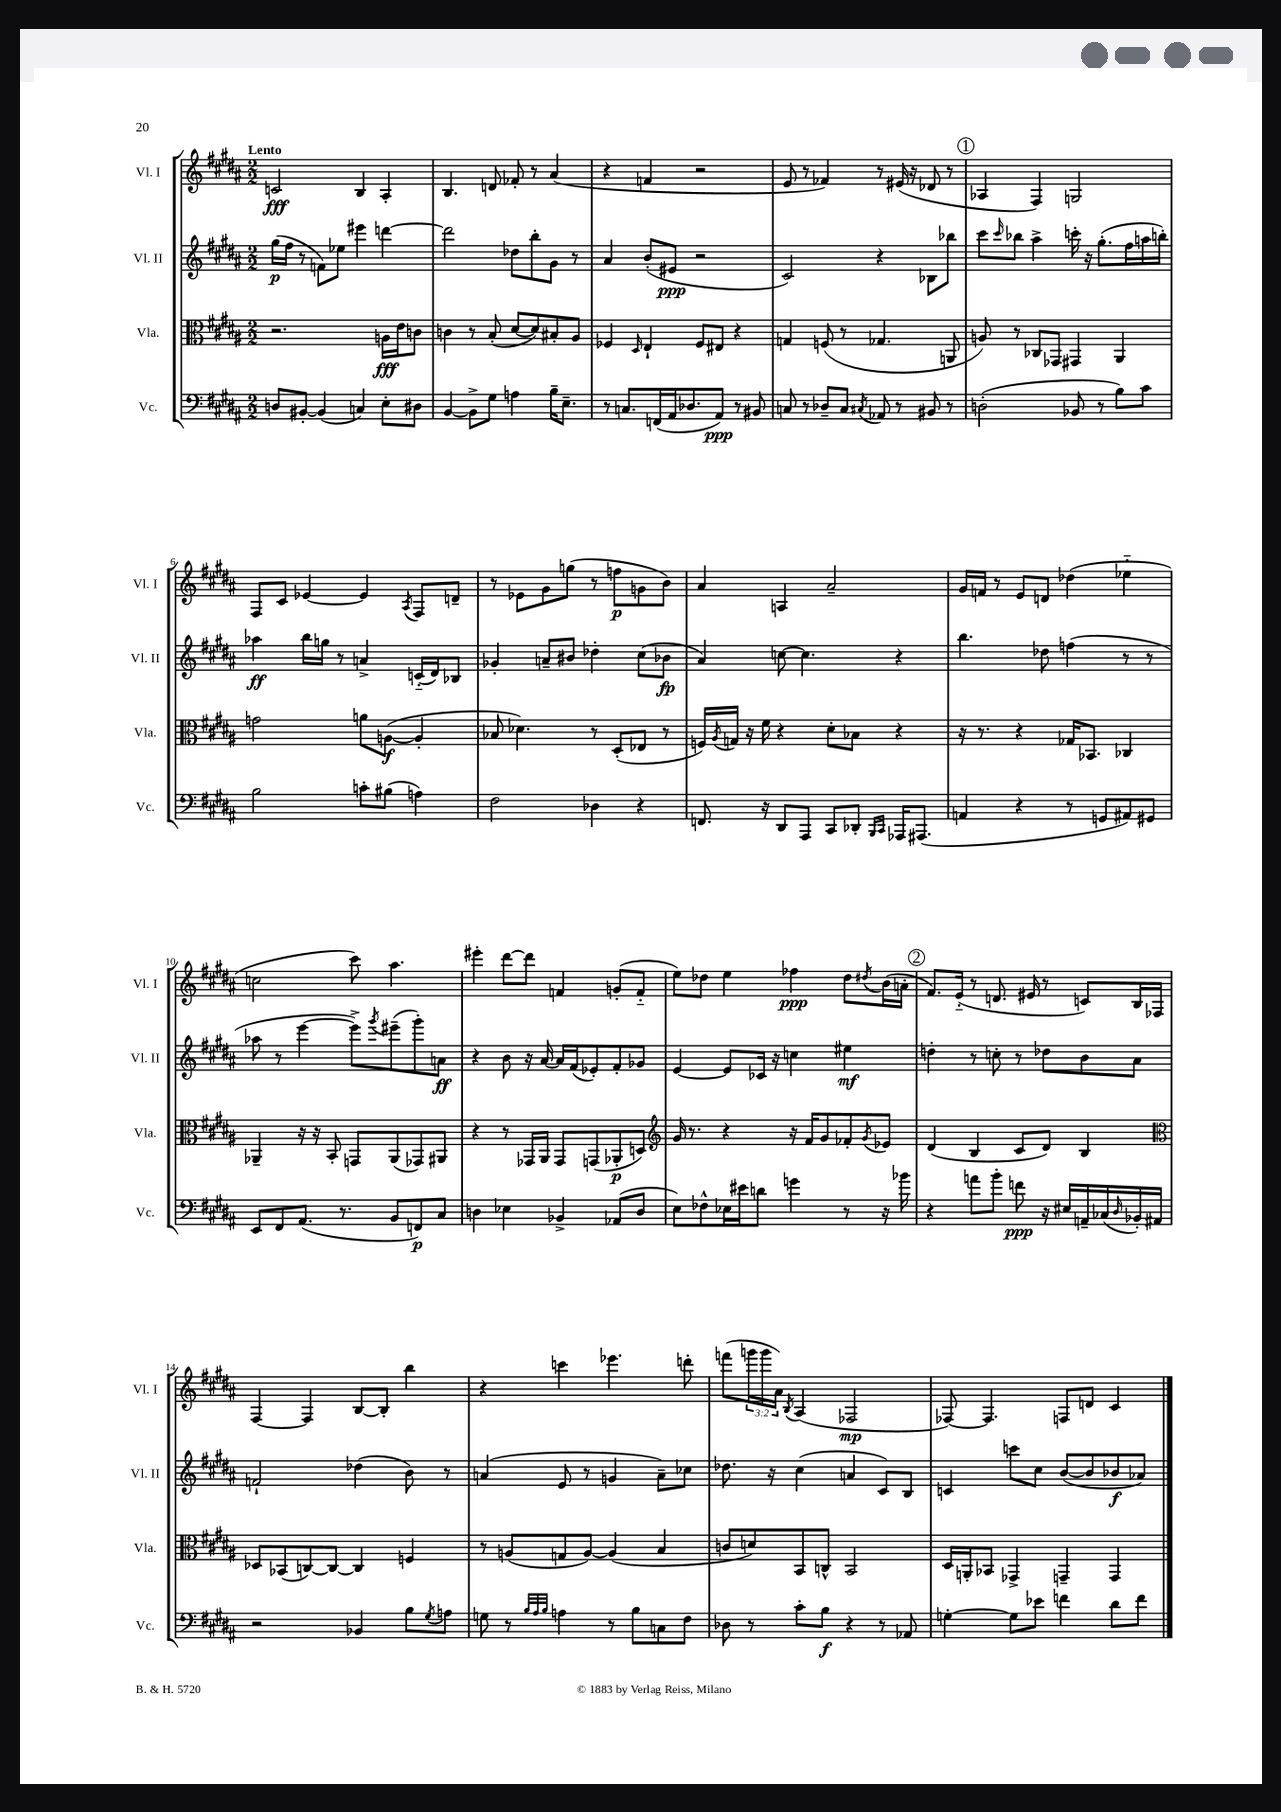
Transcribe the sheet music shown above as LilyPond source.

<<
\new StaffGroup <<
\new Staff = "s0" \with { instrumentName = "Vl. I" shortInstrumentName = "Vl. I" } {
    \clef treble \key b \major \numericTimeSignature \time 2/2 \override Staff.TupletNumber.text = #tuplet-number::calc-fraction-text \tempo "Lento"
    c'2\fff b4 ais4-. |
    b4. d'8 fes'8-. r8 ais'4( |
    r4 f'4 r2 |
    e'8 r8 fes'4) r8 eis'16( r16 des'8 r8 |
    \mark \markup { \circle "1" } aes4 fis4) g2 |
    fis8 cis'8 ees'4~ ees'4 \acciaccatura { ais8 } fis8 d'8-- |
    r8 ees'8 gis'8 g''8( r8 f''8\p g'8 b'8) |
    ais'4 a4 ais'2-- |
    gis'16 f'16 r8 e'8 d'8 des''4( ees''4-_ |
    c''2 cis'''8) ais''4. |
    eis'''4-. dis'''8~ dis'''8 f'4 g'8-.( f'8-_ |
    e''8) des''8 e''4 fes''4\ppp des''8 \acciaccatura { dis''8 } b'16( a'16-. |
    \mark \markup { \circle "2" } fis'8.) e'16-_( r8 d'8. eis'16 r8 c'8) b16 fes16 |
    fis4~ fis4 b8~ b8-. b''4 |
    r4 c'''4 ees'''4. d'''8-. |
    f'''8( \tuplet 3/2 { g'''16 g'''16 ais'16) } \acciaccatura { b8 } ais4( fes2\mp |
    fes8~) fes4. f8 d'8 cis'4 \bar "|." |
}
\new Staff = "s1" \with { instrumentName = "Vl. II" shortInstrumentName = "Vl. II" } {
    \clef treble \key b \major \numericTimeSignature \time 2/2
    gis''16\p( fis''16 r8 f'8) ees''8 eis'''4 d'''4~ |
    d'''2 des''8 b''8-. gis'8 r8 |
    ais'4 b'8-.( eis'8\ppp r2 |
    cis'2) r4 bes8 bes''8 |
    \mark \markup { \circle "1" } cis'''8 \grace { cis'''16 } bes''8 ais''4-> c'''16-. r16 gis''8.-.( fis''16 a''16 b''16-.) |
    aes''4\ff b''16 g''16 r8 a'4-> c'16-_( dis'16) bes8 |
    ges'4-. a'8-- bis'8 des''4-. cis''8( bes'8\fp |
    ais'4) c''8~ c''4. r4 |
    b''4. des''8 f''4( r8 r8 |
    aes''8 r8 e'''4~ e'''8->) \acciaccatura { gis'''8 } eis'''8--( gis'''8-.) a'8\ff |
    r4 b'8 r16 ais'16~ ais'16 fis'16( ees'8-.) fis'8-. ges'8 |
    e'4~ e'8 ces'16 r16 c''4 eis''4\mf |
    \mark \markup { \circle "2" } d''4-. r8 c''8-. r8 des''8 b'8 ais'8 |
    f'2-! des''4( b'8) r8 |
    a'4( e'8 r8 g'4 a'8--) ces''8 |
    des''8. r16 cis''4( a'4 cis'8) b8 |
    c'4 c'''8 cis''8 b'8~( b'8 bes'8\f aes'8) \bar "|." |
}
\new Staff = "s2" \with { instrumentName = "Vla." shortInstrumentName = "Vla." } {
    \clef alto \key b \major \numericTimeSignature \time 2/2
    r2. a16\fff e'16 c'8 |
    c'4 r8 b8-.( dis'8~ dis'8) bis8-. ais8 |
    fes4 \grace { dis16 } e4-! fes8 eis8 r4 |
    g4 f8( r8 ges4. a,8 |
    \mark \markup { \circle "1" } a8) r8 ces8 ges,8 gis,4 ais,4 |
    g'2 a'8 a8~\f( a4-. |
    bes8 des'4.) r8 dis8-.( ees8 r8 |
    f16) \acciaccatura { ais8 } g16 r16 fis'16 r4 dis'8-. bes8 r4 |
    r16 r8. r4 ges16 bes,8. ces4 |
    aes,4-- r16 r16 b,8-. g,8 aes,8( ges,8) ais,8 |
    r4 r8 ges,16 ais,16 ges,8 g,8( aes,8-.\p d8) |
    \clef treble gis'16 r8. r4 r16 fis'16 gis'8 fes'8-. \acciaccatura { gis'8 } ees'8 |
    \mark \markup { \circle "2" } dis'4( b4 cis'8 dis'8) b4 |
    \clef alto des8 bes,8( c8~) c8~ c4 f4 |
    r8 a8( g8 a8~) a4( b4 |
    c'8 d'8) b,8 c8-^ b,2 |
    dis16 a,16-. bes,8 ges,4-> g,4-- g,4 \bar "|." |
}
\new Staff = "s3" \with { instrumentName = "Vc." shortInstrumentName = "Vc." } {
    \clef bass \key b \major \numericTimeSignature \time 2/2
    d8 bis,8~-. bis,4( c4) e8-. dis8 |
    b,4~ b,8-> gis8 a4 b16-- e8.-- |
    r8 c8. f,16( ais,16 des8. ais,8\ppp) r8 bis,8 |
    c8 r8 des8-- c8 \acciaccatura { cis8 } aes,8 r8 bis,8 r8 |
    \mark \markup { \circle "1" } d2-.( bes,8 r8 b8) cis'8 |
    b2 c'8-. bis8( a4) |
    fis2 des4 r4 |
    f,8. r16 dis,8 ais,,8 cis,8 des,8-. \grace { b,,16 cis,16 } aes,,16 ais,,8.( |
    a,4 r4 r8 g,8 ais,8) gis,8 |
    e,8 fis,8 ais,8.( r8. b,8 f,8\p) cis8 |
    d4 ees4 bes,4-> aes,8( d8 |
    e8) fes8-^ ees16 eis'16 d'8 g'4 r8 r16 bes'16 |
    \mark \markup { \circle "2" } r4 a'8 b'8-. f'8\ppp r16 eis16 a,16-- ces16( \grace { dis16 } bes,16-.) ais,16 |
    r2 bes,4 b8 \acciaccatura { gis8 } a8 |
    g8 r8 \grace { b32 ais32 b32 } a4 r8 b8 c8 fis8 |
    des8 r8 cis'8-. b8\f r4 r8 aes,8 |
    g4~-. g8 ees'8 f'4 dis'8 f'8 \bar "|." |
}
>>
>>
